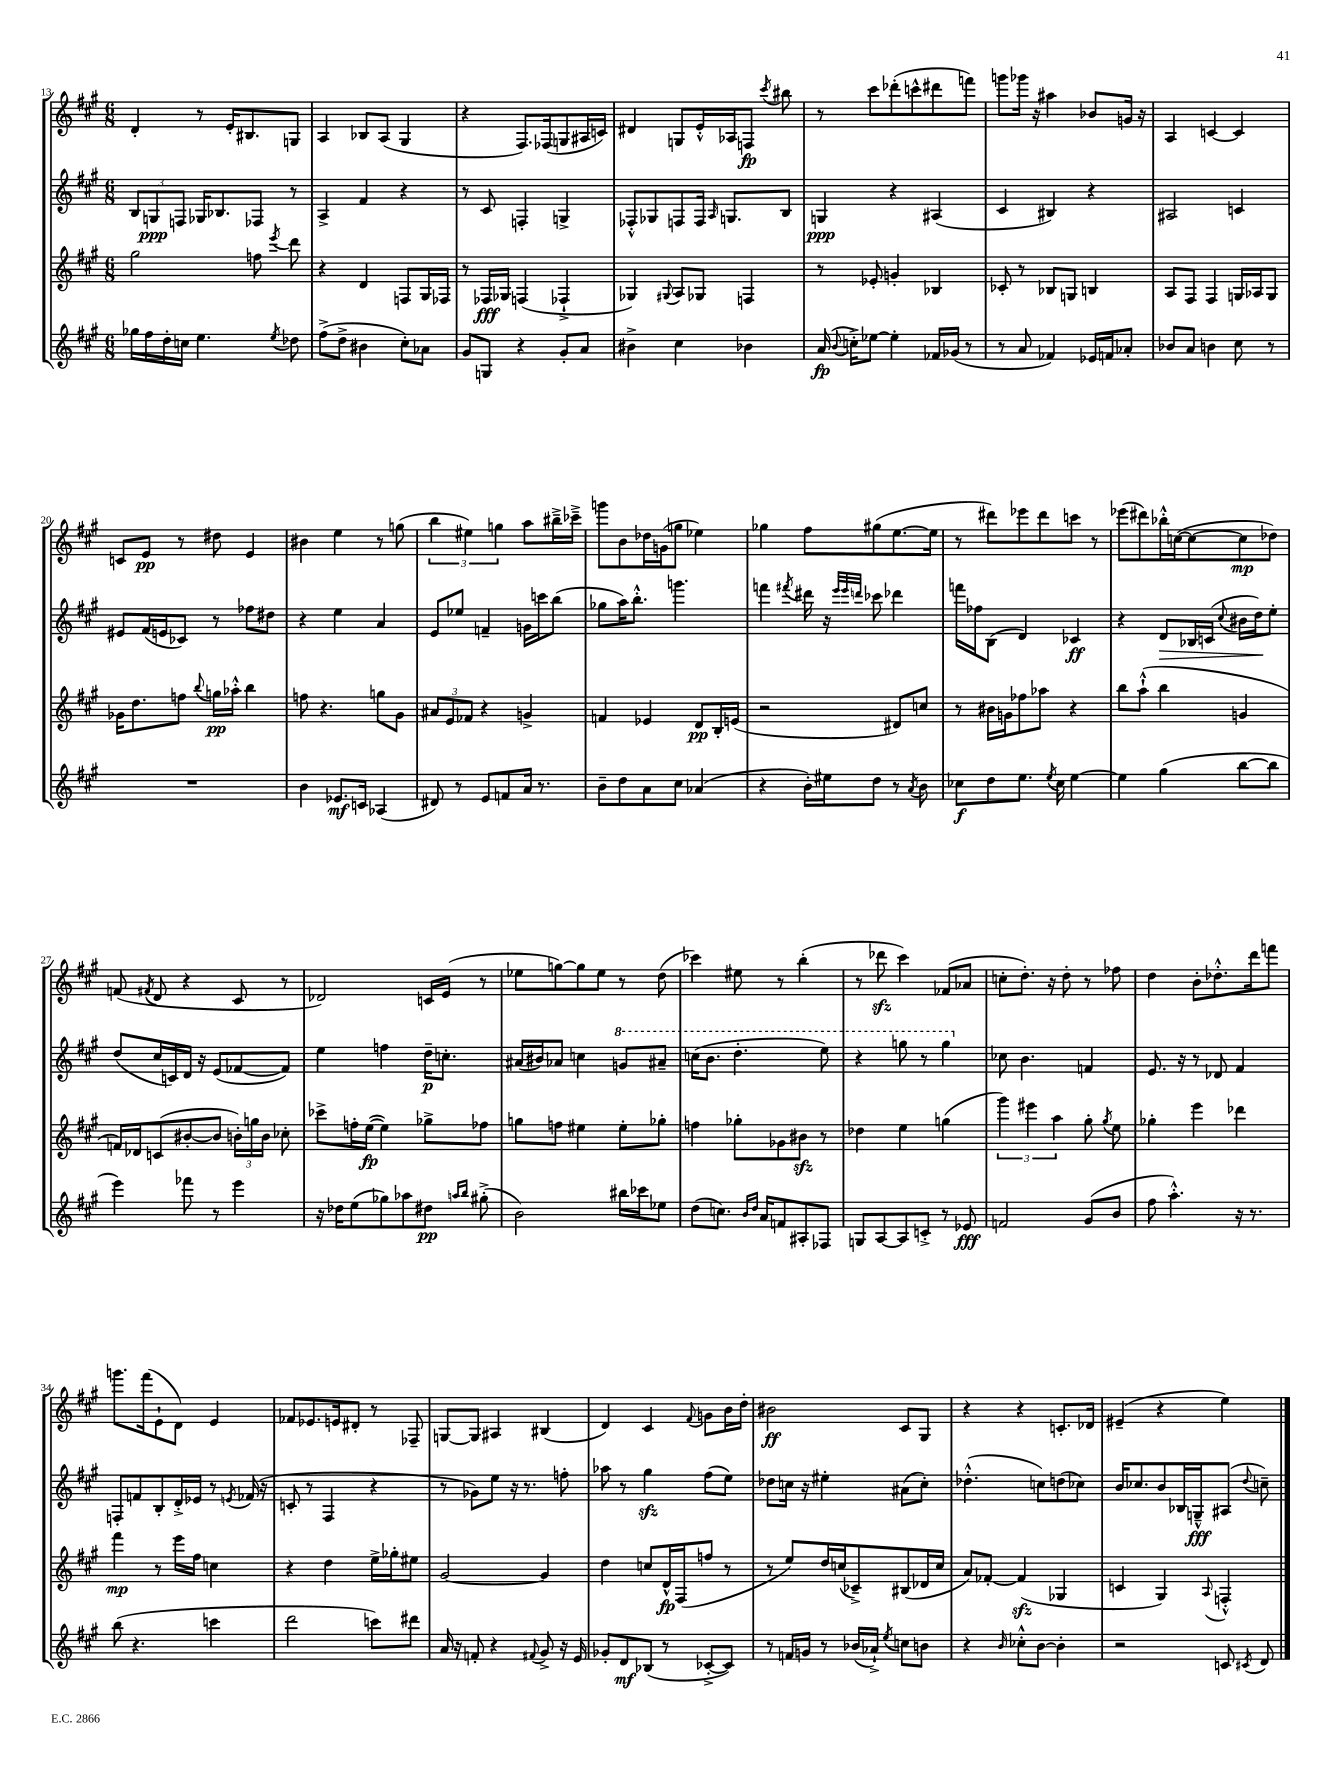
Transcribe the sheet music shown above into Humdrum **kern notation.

**kern	**dynam	**kern	**dynam	**kern	**dynam	**kern	**dynam
*part4	*part4	*part3	*part3	*part2	*part2	*part1	*part1
*staff4	*staff4	*staff3	*staff3	*staff2	*staff2	*staff1	*staff1
*clefG2	*	*clefG2	*	*clefG2	*	*clefG2	*
*k[f#c#g#]	*	*k[f#c#g#]	*	*k[f#c#g#]	*	*k[f#c#g#]	*
*M6/8	*	*M6/8	*	*M6/8	*	*M6/8	*
=13	=13	=13	=13	=13	=13	=13	=13
16gg-X\LL	.	2gg#\	.	12B/L	.	4d'/	.
16ff#\	.	.	.	.	.	.	.
.	.	.	.	12Gn/	ppp	.	.
16dd'\	.	.	.	.	.	.	.
.	.	.	.	12Fn/J	.	.	.
16ccn\JJ	.	.	.	.	.	.	.
4.ee\	.	.	.	16G-X/KL	.	8r	.
.	.	.	.	8.B-X/	.	.	.
.	.	.	.	.	.	16e'/KL	.
.	.	.	.	.	.	8.B#X/	.
.	.	8ffn\	.	8F-X/J	.	.	.
8qee/	.	8qeee/	.	.	.	.	.
8dd-X\	.	8ddd\	.	8r	.	8Gn/J	.
=14	=14	=14	=14	=14	=14	=14	=14
(8ff#^\L	.	4r	.	4A^/	.	4A/	.
8dd^\J	.	.	.	.	.	.	.
4b#X\	.	4d/	.	4f#/	.	8B-X/L	.
.	.	.	.	.	.	(8A/J	.
8cc#'\L)	.	8Fn/L	.	4r	.	4G#/	.
8a-X\J	.	16G#/L	.	.	.	.	.
.	.	16F-X/JJ	.	.	.	.	.
=15	=15	=15	=15	=15	=15	=15	=15
8g#/L	.	8r	.	8r	.	4r	.
8Gn/J	.	16F-X/LL	fff	8c#/	.	.	.
.	.	16G-X/JJ	.	.	.	.	.
4r	.	(4Fn/	.	4Fn'/	.	8.F#/L)	.
.	.	.	.	.	.	(16F-X/k	.
8g#'/L	.	4F-X`^/	.	4Gn^/	.	8Gn/	.
8a/J	.	.	.	.	.	16A#X/L	.
.	.	.	.	.	.	16cn/JJ)	.
=16	=16	=16	=16	=16	=16	=16	=16
4b#X^\	.	4G-X/)	.	8F-X'^^/L	.	4d#X/	.
.	.	.	.	8G-X/	.	.	.
.	.	8qqG#X/	.	.	.	.	.
4cc#\	.	8A/L	.	8Fn/	.	8Gn/L	.
.	.	8G-X/J	.	16F/Jk	.	16e'^^/L	.
.	.	.	.	16qqA/	.	.	.
.	.	.	.	8.Gn/L	.	16A-X/J	.
4b-X\	.	4Fn/	.	.	.	8Fn/J	fp
.	.	.	.	.	.	8qccc#/	.
.	.	.	.	8B/J	.	8bb#X\	.
=17	=17	=17	=17	=17	=17	=17	=17
(16a/	fp	8r	.	4Gn/	ppp	8r	.
8qqb/	.	.	.	.	.	.	.
16ccn'^\KL)	.	.	.	.	.	.	.
[8ee-X\J	.	8e-X'/	.	.	.	8ccc#\L	.
4ee-'\]	.	4gn'/	.	4r	.	(8ddd-X'\	.
.	.	.	.	.	.	8cccn^^\	.
16f-X/LL	.	4B-X/	.	(4A#X/	.	8ddd#X\	.
(16g-X/JJ	.	.	.	.	.	.	.
8r	.	.	.	.	.	8fffn\J)	.
=18	=18	=18	=18	=18	=18	=18	=18
8r	.	8c-X'/	.	4c#/	.	8gggn\L	.
8a/	.	8r	.	.	.	16ggg-X\Jk	.
.	.	.	.	.	.	16r	.
4f-X/)	.	8B-X/L	.	4B#X/)	.	4aa#X\	.
.	.	8Gn/J	.	.	.	.	.
16e-X/LL	.	4Bn/	.	4r	.	8b-X/L	.
16fn/J	.	.	.	.	.	.	.
8a-X'/J	.	.	.	.	.	16gn/Jk	.
.	.	.	.	.	.	16r	.
=19	=19	=19	=19	=19	=19	=19	=19
8b-X/L	.	8A/L	.	2A#X/	.	4A/	.
8a/J	.	8F#/J	.	.	.	.	.
4bn\	.	4F#/	.	.	.	[4cn/	.
8cc#\	.	16Gn/LL	.	4cn/	.	4c/]	.
.	.	16A-X/J	.	.	.	.	.
8r	.	8G/J	.	.	.	.	.
!!LO:LB:g=z
=20	=20	=20	=20	=20	=20	=20	=20
2.r	.	16g-X\KL	.	8e#X/L	.	8cn/L	.
.	.	8.dd\	.	.	.	.	.
.	.	.	.	(16f#/L	.	8e/J	pp
.	.	.	.	16en/J	.	.	.
.	.	8ffn\J	.	8c-X/J)	.	8r	.
.	.	8qqbb/	.	.	.	.	.
.	.	16ggn\LL	pp	8r	.	8dd#X\	.
.	.	16aa-X'^^\JJ	.	.	.	.	.
.	.	4bb\	.	8ff-X\L	.	4e/	.
.	.	.	.	8dd#X\J	.	.	.
=21	=21	=21	=21	=21	=21	=21	=21
4b\	.	8ffn\	.	4r	.	4b#X\	.
.	.	4.r	.	.	.	.	.
8.e-X/L	mf	.	.	4ee\	.	4ee\	.
16cn/Jk	.	.	.	.	.	.	.
(4A-X/	.	8ggn\L	.	4a/	.	8r	.
.	.	8g#\J	.	.	.	(8ggn\	.
=22	=22	=22	=22	=22	=22	=22	=22
8d#X/)	.	12a#X/L	.	8e/L	.	6bb\	.
.	.	12e/	.	.	.	.	.
8r	.	.	.	8ee-X/J	.	.	.
.	.	12f-X/J	.	.	.	6ee#X\)	.
8e/L	.	4r	.	4fn~/	.	.	.
.	.	.	.	.	.	6ggn\	.
8fn/	.	.	.	.	.	.	.
16a/Jk	.	4gn^/	.	16gn\LL	.	8aa\L	.
8.r	.	.	.	16cccn\J	.	.	.
.	.	.	.	(8bb\J	.	16bb#X~^\L	.
.	.	.	.	.	.	16ccc-X~^\JJ	.
=23	=23	=23	=23	=23	=23	=23	=23
8b~\L	.	4fn/	.	8gg-X\L	.	8gggn\L	.
8dd\	.	.	.	16aa\K)	.	8b\	.
.	.	.	.	8.bb'^^\J	.	.	.
8a\	.	4e-X/	.	.	.	16dd-X\L	.
.	.	.	.	.	.	(16gn\J	.
8cc#\J	.	.	.	4.gggn\	.	8ggn\J	.
(4a-X/	.	8d/L	pp	.	.	4ee-X\)	.
.	.	16B'/L	.	.	.	.	.
.	.	(16en/JJ	.	.	.	.	.
=24	=24	=24	=24	=24	=24	=24	=24
4r	.	2r	.	4fffn\	.	4gg-X\	.
.	.	.	.	8qfff#X/	.	.	.
16b'\LL)	.	.	.	16ddd#X\	.	8ff#\L	.
16ee#X\J	.	.	.	16r	.	.	.
.	.	.	.	32qqeee/LLL	.	.	.
.	.	.	.	32qqeee/	.	.	.
.	.	.	.	32qqdddn/JJJ	.	.	.
8dd\J	.	.	.	8ccc-X\	.	(8gg#X\	.
8r	.	8d#X/L)	.	4ddd-X\	.	[8.ee\	.
8qa/	.	.	.	.	.	.	.
8b\	.	8ccn/J	.	.	.	.	.
.	.	.	.	.	.	16ee\Jk]	.
=25	=25	=25	=25	=25	=25	=25	=25
8cc-X\L	f	8r	.	16fffn\LL	.	8r	.
.	.	.	.	16ff-X\J	.	.	.
8dd\	.	16b#X\LL	.	(8B\J	.	8ddd#X\L)	.
.	.	16gn\J	.	.	.	.	.
8.ee\J	.	8ff-X\	.	4d/)	.	8eee-X\	.
.	.	8aa-X\J	.	.	.	8ddd#\	.
8qee/	.	.	.	.	.	.	.
16cc-\	.	.	.	.	.	.	.
[4ee\	.	4r	.	4c-X/	ff	8cccn\J	.
.	.	.	.	.	.	8r	.
=26	=26	=26	=26	=26	=26	=26	=26
4ee\]	.	8bb\L	.	4r	.	(8eee-X\L	.
.	.	(8aa`^^\J	.	.	.	8ddd#X\)	.
!	!	!	!	!	!LO:HP:b	!	!
(4gg#\	.	4bb\	.	8d/L	>	16bb-X'^^\L	.
.	.	.	.	.	.	([16ccn\J	.
.	.	.	.	16B-X/L	.	8cc\_	.
.	.	.	.	(16cn/JJ	.	.	.
.	.	.	.	8qqcc#/	.	.	.
[8bb\L	.	4gn/	.	16b#X\LL	.	8cc\]	mp
.	.	.	.	16dd\J)	.	.	.
8bb\J]	.	.	.	8ee'\J	]	8dd-X\J)	.
!!LO:LB:g=z
=27	=27	=27	=27	=27	=27	=27	=27
4eee\)	.	16fn/LL)	.	(8dd/L	.	(8fn/	.
.	.	16d-X/J	.	.	.	.	.
.	.	.	.	.	.	8qf#X/	.
.	.	(8cn/	.	16cc#/L	.	8d/	.
.	.	.	.	16cn/)	.	.	.
8fff-X\	.	[8b#X'/	.	16d/JJ	.	4r	.
.	.	.	.	16r	.	.	.
8r	.	8b#/J]	.	(8e/L	.	.	.
4eee\	.	24bn'\LL)	.	[8f-X/	.	8c#/	.
.	.	24ggn\	.	.	.	.	.
.	.	24b\JJ	.	.	.	.	.
.	.	8cc-X'\	.	8f-/J])	.	8r	.
=28	=28	=28	=28	=28	=28	=28	=28
16r	.	8ccc-X^\L	.	4ee\	.	2d-X/)	.
16dd-X\KL	.	.	.	.	.	.	.
(8ee\	.	16ffn'\L	.	.	.	.	.
.	.	([16ee\JJ	fp	.	.	.	.
8gg-X\)	.	4ee\])	.	4ffn\	.	.	.
8aa-X\	.	.	.	.	.	.	.
8dd#X\J	pp	8gg-X^\L	.	16dd~\KL	p	16cn/LL	.
.	.	.	.	8.ccn'\J	.	(16e/JJ	.
16qqaan/LL	.	.	.	.	.	.	.
16qqbb/JJ	.	.	.	.	.	.	.
(8gg#X'^\	.	8ff-X\J	.	.	.	8r	.
=29	=29	=29	=29	=29	=29	=29	=29
2b\)	.	8ggn\L	.	(16a#X/LL	.	8ee-X\L	.
.	.	.	.	16b#X/J)	.	.	.
.	.	8ffn\J	.	8a-X/J	.	[8ggn\)	.
.	.	4ee#X\	.	4ccn\	.	8gg\]	.
.	.	.	.	.	.	8ee-\J	.
*	*	*	*	*8va	*	*	*
16bb#X\LL	.	8ee#'\L	.	8ggn/L	.	8r	.
16ccc-X\J	.	.	.	.	.	.	.
8ee-X\J	.	8gg-X'\J	.	8aa#X~/J	.	(8dd\	.
=30	=30	=30	=30	=30	=30	=30	=30
(8dd\L	.	4ffn\	.	(16cccn\KL	.	4ccc-X\)	.
.	.	.	.	8.bb\J	.	.	.
8.ccn\J)	.	.	.	.	.	.	.
.	.	8gg-X'\L	.	4.ddd'\	.	8ee#X\	.
16qqb/LL	.	.	.	.	.	.	.
16qqdd/JJ	.	.	.	.	.	.	.
16a/KL	.	.	.	.	.	.	.
8fn/	.	8g-X\	.	.	.	8r	.
8A#X'/	.	8b#Xzz\J	.	.	.	(4bb'\	.
8F-X/J	.	8r	.	8eee\)	.	.	.
=31	=31	=31	=31	=31	=31	=31	=31
8Gn/L	.	4dd-X\	.	4r	.	8r	.
[8A/	.	.	.	.	.	8ddd-Xzz\	.
8A/]	.	4ee\	.	8gggn\	.	4ccc#\)	.
8cn'^/J	.	.	.	8r	.	.	.
8r	.	(4ggn\	.	4ggg\	.	(8f-X/L	.
8e-X/	fff	.	.	.	.	8a-X/J	.
=32	=32	=32	=32	=32	=32	=32	=32
*	*	*	*	*X8va	*	*	*
2fn/	.	6ggg#\)	.	8cc-X\	.	8ccn'\L	.
.	.	.	.	4.b\	.	8.dd'\J)	.
.	.	6eee#X\	.	.	.	.	.
.	.	.	.	.	.	16r	.
.	.	6aa\	.	.	.	.	.
.	.	.	.	.	.	8dd'\	.
(8g#/L	.	8gg#'\	.	4fn/	.	8r	.
.	.	8qgg#/	.	.	.	.	.
8b/J	.	8ee\	.	.	.	8ff-X\	.
=33	=33	=33	=33	=33	=33	=33	=33
8ff#\	.	4gg-X'\	.	8.e/	.	4dd\	.
4.aa'^^\)	.	.	.	.	.	.	.
.	.	.	.	16r	.	.	.
.	.	4eee\	.	8r	.	8b'\L	.
.	.	.	.	8d-X/	.	8.dd-X'^^\	.
16r	.	4ddd-X\	.	4f#/	.	.	.
8.r	.	.	.	.	.	16ddd\k	.
.	.	.	.	.	.	8fffn\J	.
!!LO:LB:g=z
=34	=34	=34	=34	=34	=34	=34	=34
(8bb\	.	4fff#\	mp	8Fn'/L	.	8.gggn\L	.
4.r	.	.	.	8fn/	.	.	.
.	.	.	.	.	.	(16fff#\k	.
.	.	8r	.	8B'/	.	8e`\	.
.	.	16eee\LL	.	16d'^/L	.	8d\J)	.
.	.	16ff#\JJ	.	16e-X/JJ	.	.	.
4cccn\	.	4ccn\	.	8r	.	4e/	.
.	.	.	.	8qen/	.	.	.
.	.	.	.	(16f-X/	.	.	.
.	.	.	.	16r	.	.	.
=35	=35	=35	=35	=35	=35	=35	=35
2ddd\	.	4r	.	8cn'/	.	8f-X/L	.
.	.	.	.	8r	.	8.e-X/	.
.	.	4dd\	.	4F#/	.	.	.
.	.	.	.	.	.	16en/k	.
.	.	.	.	.	.	8d#X'/J	.
8cccn\L)	.	16ee^\LL	.	4r	.	8r	.
.	.	16gg-X'\J	.	.	.	.	.
8ddd#X\J	.	8ee#X\J	.	.	.	8F-X~/	.
=36	=36	=36	=36	=36	=36	=36	=36
16a/	.	[2g#/	.	8r	.	[8Gn/L	.
16r	.	.	.	.	.	.	.
8fn'/	.	.	.	8g-X\L)	.	8G/J]	.
4r	.	.	.	8ee\J	.	4A#X/	.
.	.	.	.	16r	.	.	.
.	.	.	.	8.r	.	.	.
8qqf#X/	.	.	.	.	.	.	.
8g#^/	.	4g#/]	.	.	.	(4B#X/	.
16r	.	.	.	8ffn'\	.	.	.
16e/	.	.	.	.	.	.	.
=37	=37	=37	=37	=37	=37	=37	=37
8g-X'/L	.	4dd\	.	8aa-X\	.	4d/)	.
8d/	mf	.	.	8r	.	.	.
(8B-X/J	.	8ccn/L	.	4gg#zz\	.	4c#/	.
8r	.	16d^^/L	fp	.	.	.	.
.	.	(16F#/J	.	.	.	.	.
.	.	.	.	.	.	8qqf#/	.
[8c-X'^/L	.	8ffn/J	.	(8ff#\L	.	8gn\L	.
8c-/J])	.	8r	.	8ee\J)	.	16b\L	.
.	.	.	.	.	.	16dd'\JJ	.
=38	=38	=38	=38	=38	=38	=38	=38
8r	.	8r	.	8dd-X\L	.	2b#X\	ff
16fn/LL	.	8ee/L)	.	16ccn\Jk	.	.	.
16gn/JJ	.	.	.	16r	.	.	.
8r	.	16dd/L	.	4ee#X'\	.	.	.
.	.	(16ccn/J	.	.	.	.	.
(16b-X/LL	.	8c-X~^/)	.	.	.	.	.
16a-X`^/JJ)	.	.	.	.	.	.	.
8qee/	.	.	.	.	.	.	.
8ccn\L	.	(8B#X/	.	(8a#X\L	.	8c#/L	.
8bn\J	.	16d-X/L	.	8cc'\J)	.	8G#/J	.
.	.	16cc/JJ	.	.	.	.	.
=39	=39	=39	=39	=39	=39	=39	=39
4r	.	8a/L)	.	(4.dd-X'^^\	.	4r	.
.	.	[8f-X'/J	.	.	.	.	.
16qqb/	.	.	.	.	.	.	.
8cc-X'^^\L	.	(4f-zz/]	.	.	.	4r	.
[8b\J	.	.	.	8ccn\L)	.	.	.
4b'\]	.	4G-X/	.	(8ddn\	.	8.cn'/L	.
.	.	.	.	8cc-X\J)	.	.	.
.	.	.	.	.	.	16d-X/Jk	.
=40	=40	=40	=40	=40	=40	=40	=40
2r	.	4cn/	.	16b/KL	.	(4e#X~/	.
.	.	.	.	8.cc-X/	.	.	.
.	.	4G#/)	.	8b/	.	4r	.
.	.	.	.	16B-X/L	.	.	.
.	.	.	.	16Gn~^^/J	fff	.	.
.	.	8qqA/	.	.	.	.	.
8cn/	.	4Fn'^^/	.	(8A#X/J	.	4ee\)	.
8qc#X/	.	.	.	8qqdd/	.	.	.
8d/	.	.	.	8ccn~\)	.	.	.
==	==	==	==	==	==	==	==
*-	*-	*-	*-	*-	*-	*-	*-
